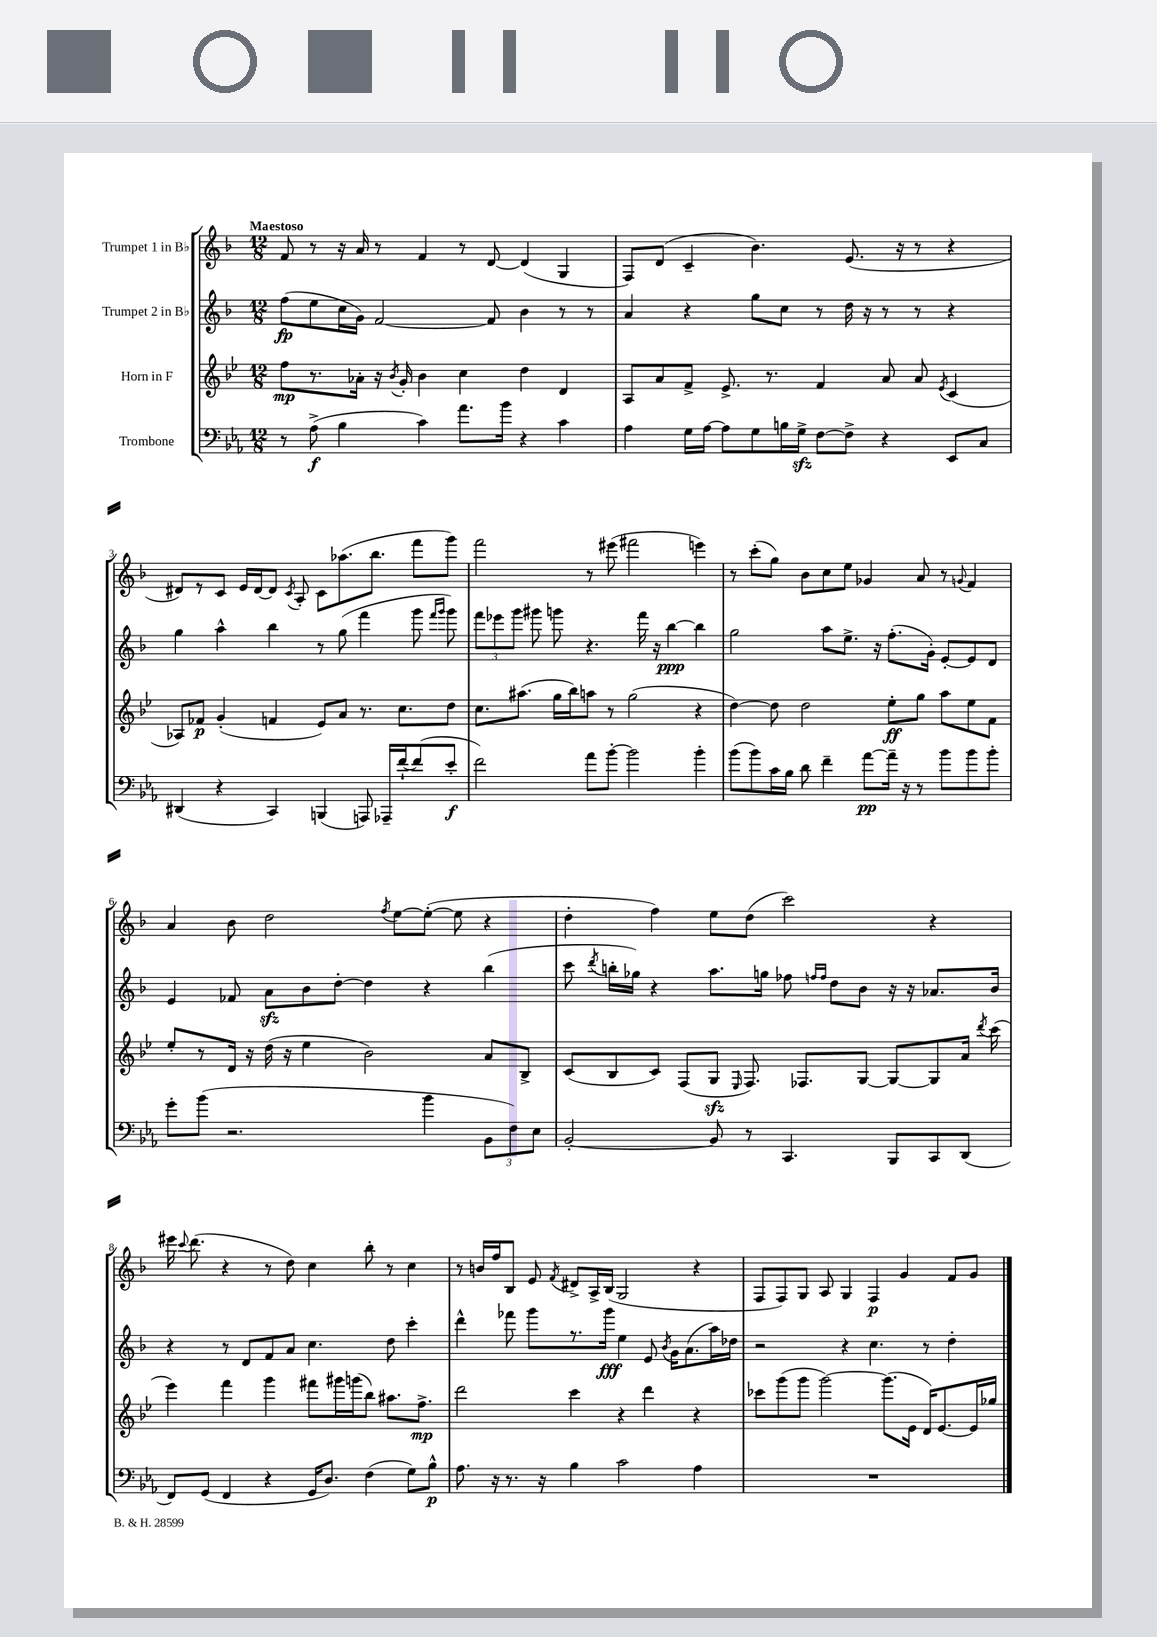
<<
\new StaffGroup <<
\new Staff = "s0" \with { instrumentName = "Trumpet 1 in Bb" } {
    \clef treble \key f \major \numericTimeSignature \time 12/8 \tempo "Maestoso"
    \autoBeamOff f'8 r8 r16 a'16 r8 f'4 r8 d'8~ d'4( g4 |
    f8[) d'8]( c'4-- bes'4.) e'8.( r16 r8 r4 |
    dis'8[) r8 c'8] e'16[ dis'16~ dis'8] \acciaccatura { c'8 } a8-. c'8[ aes''8.( bes''8.] f'''8[ g'''8]) |
    f'''2 r8 eis'''8( fis'''2 e'''4) |
    r8 c'''8[-.( g''8]) bes'8[ c''8 e''8] ges'4 a'8 r8 \appoggiatura { g'8 } f'4 |
    a'4 bes'8 d''2 \acciaccatura { f''8 } e''8[~ e''8]~-.( e''8 r4 |
    d''4-. f''4) e''8[ d''8]( c'''2) r4 |
    eis'''16 \appoggiatura { c'''8 } d'''8.( r4 r8 d''8) c''4 bes''8-. r8 c''4 |
    r8 b'16[ f''16 bes8] e'8 \acciaccatura { f'8 } dis'8[-> a16-> bes16]( g2 r4 |
    f8[ f8) g8] a8 g4 f4\p g'4 f'8[ g'8] \bar "|." |
}
\new Staff = "s1" \with { instrumentName = "Trumpet 2 in Bb" } {
    \clef treble \key f \major \numericTimeSignature \time 12/8
    \autoBeamOff f''8[\fp( e''8 c''16 g'16]) f'2~ f'8 bes'4 r8 r8 |
    a'4 r4 g''8[ c''8] r8 d''16 r16 r8 r8 r4 |
    g''4 a''4-^ bes''4 r8 g''8( f'''4 g'''8 \grace { f'''16[ g'''16] } g'''8) |
    \tuplet 3/2 { f'''8[ ees'''8 g'''8] } gis'''8 g'''8 r4. f'''16 r16 bes''4~\ppp bes''4 |
    g''2 a''8[ e''8.]-> r16 f''8.[-.( g'16]-.) e'8[~-. e'8 d'8] |
    e'4 fes'8 a'8[\sfz bes'8 d''8]~-. d''4 r4 bes''4( |
    c'''8 \acciaccatura { d'''8 } b''16[-. ges''16]) r4 a''8.[ g''16] fes''8 \grace { f''16[ f''16] } d''8[ bes'8] r16 r16 aes'8.[ bes'16] |
    r4 r8 d'8[ f'8 a'8] c''4. d''8 c'''4-. |
    d'''4-^ fes'''8 g'''8[ r8. g'''16]\fff e''4 e'8 \acciaccatura { bes'8 } g'16[ a'8.( a''16) des''16] |
    r2 r4 c''4. r8 d''4-. \bar "|." |
}
\new Staff = "s2" \with { instrumentName = "Horn in F" } {
    \clef treble \key bes \major \numericTimeSignature \time 12/8
    \autoBeamOff f''8[\mp r8. aes'16]-. r16 \acciaccatura { bes'8 } g'16-. bes'4 c''4 d''4 d'4 |
    a8[ a'8 f'8]-> ees'8.-> r8. f'4 a'8 a'8 \acciaccatura { ees'8 } c'4( |
    aes8[) fes'8]\p g'4-.( f'4 ees'8[) a'8] r8. c''8.[ d''8] |
    c''8.[ ais''8.]( g''16[ bes''16) a''8] r8 g''2( r4 |
    d''4~) d''8 d''2 ees''8[-.\ff g''8] a''8[ ees''8 f'8] |
    ees''8[-. r8 d'16] r16 d''16( r16 ees''4 bes'2) a'8[ bes8]-> |
    c'8[( bes8 c'8]) f8[( g8]\sfz \grace { ees16 } f8.) fes8.[ g8]~ g8[~ g8 a'16] \acciaccatura { d'''8 } c'''16( |
    ees'''4) f'''4 g'''4 fis'''8[ gis'''16 g'''16( bes''8]) ais''8.[ f''8.]->\mp |
    d'''2 c'''4 r4 d'''4 r4 |
    ces'''8[ g'''8( g'''8] g'''2~) g'''8.[( ees'16] d'16[) ees'8.~ ees'16 ges''16] \bar "|." |
}
\new Staff = "s3" \with { instrumentName = "Trombone" } {
    \clef bass \key ees \major \numericTimeSignature \time 12/8
    \autoBeamOff r8 aes8->\f( bes4 c'4) aes'8.[ bes'16] r4 c'4 |
    aes4 g16[ aes16]~ aes8[ g8 b16 g16]->\sfz f8[~ f8]-> r4 ees,8[ c8] |
    dis,4( r4 c,4) b,,4( a,,8) aes,,16[-- f'16~-! f'8( ees'8]-.\f |
    f'2) aes'8[ bes'8]~-. bes'2 bes'4-. |
    bes'8[( bes'8) c'16 bes16] d'8 f'4-- aes'8[~\pp aes'16]-- r16 r8 bes'8[ bes'8 bes'8]-. |
    g'8[-. bes'8]( r2. bes'4 \tuplet 3/2 { bes,8[ f8) ees8] } |
    bes,2~-. bes,8 r8 c,4. bes,,8[ c,8 d,8]( |
    f,8[) g,8]( f,4 r4 g,16[ d8.]) f4( g8[) bes8]-^\p |
    aes8. r16 r8. r16 bes4 c'2 aes4 |
    R1. \bar "|." |
}
>>
>>
